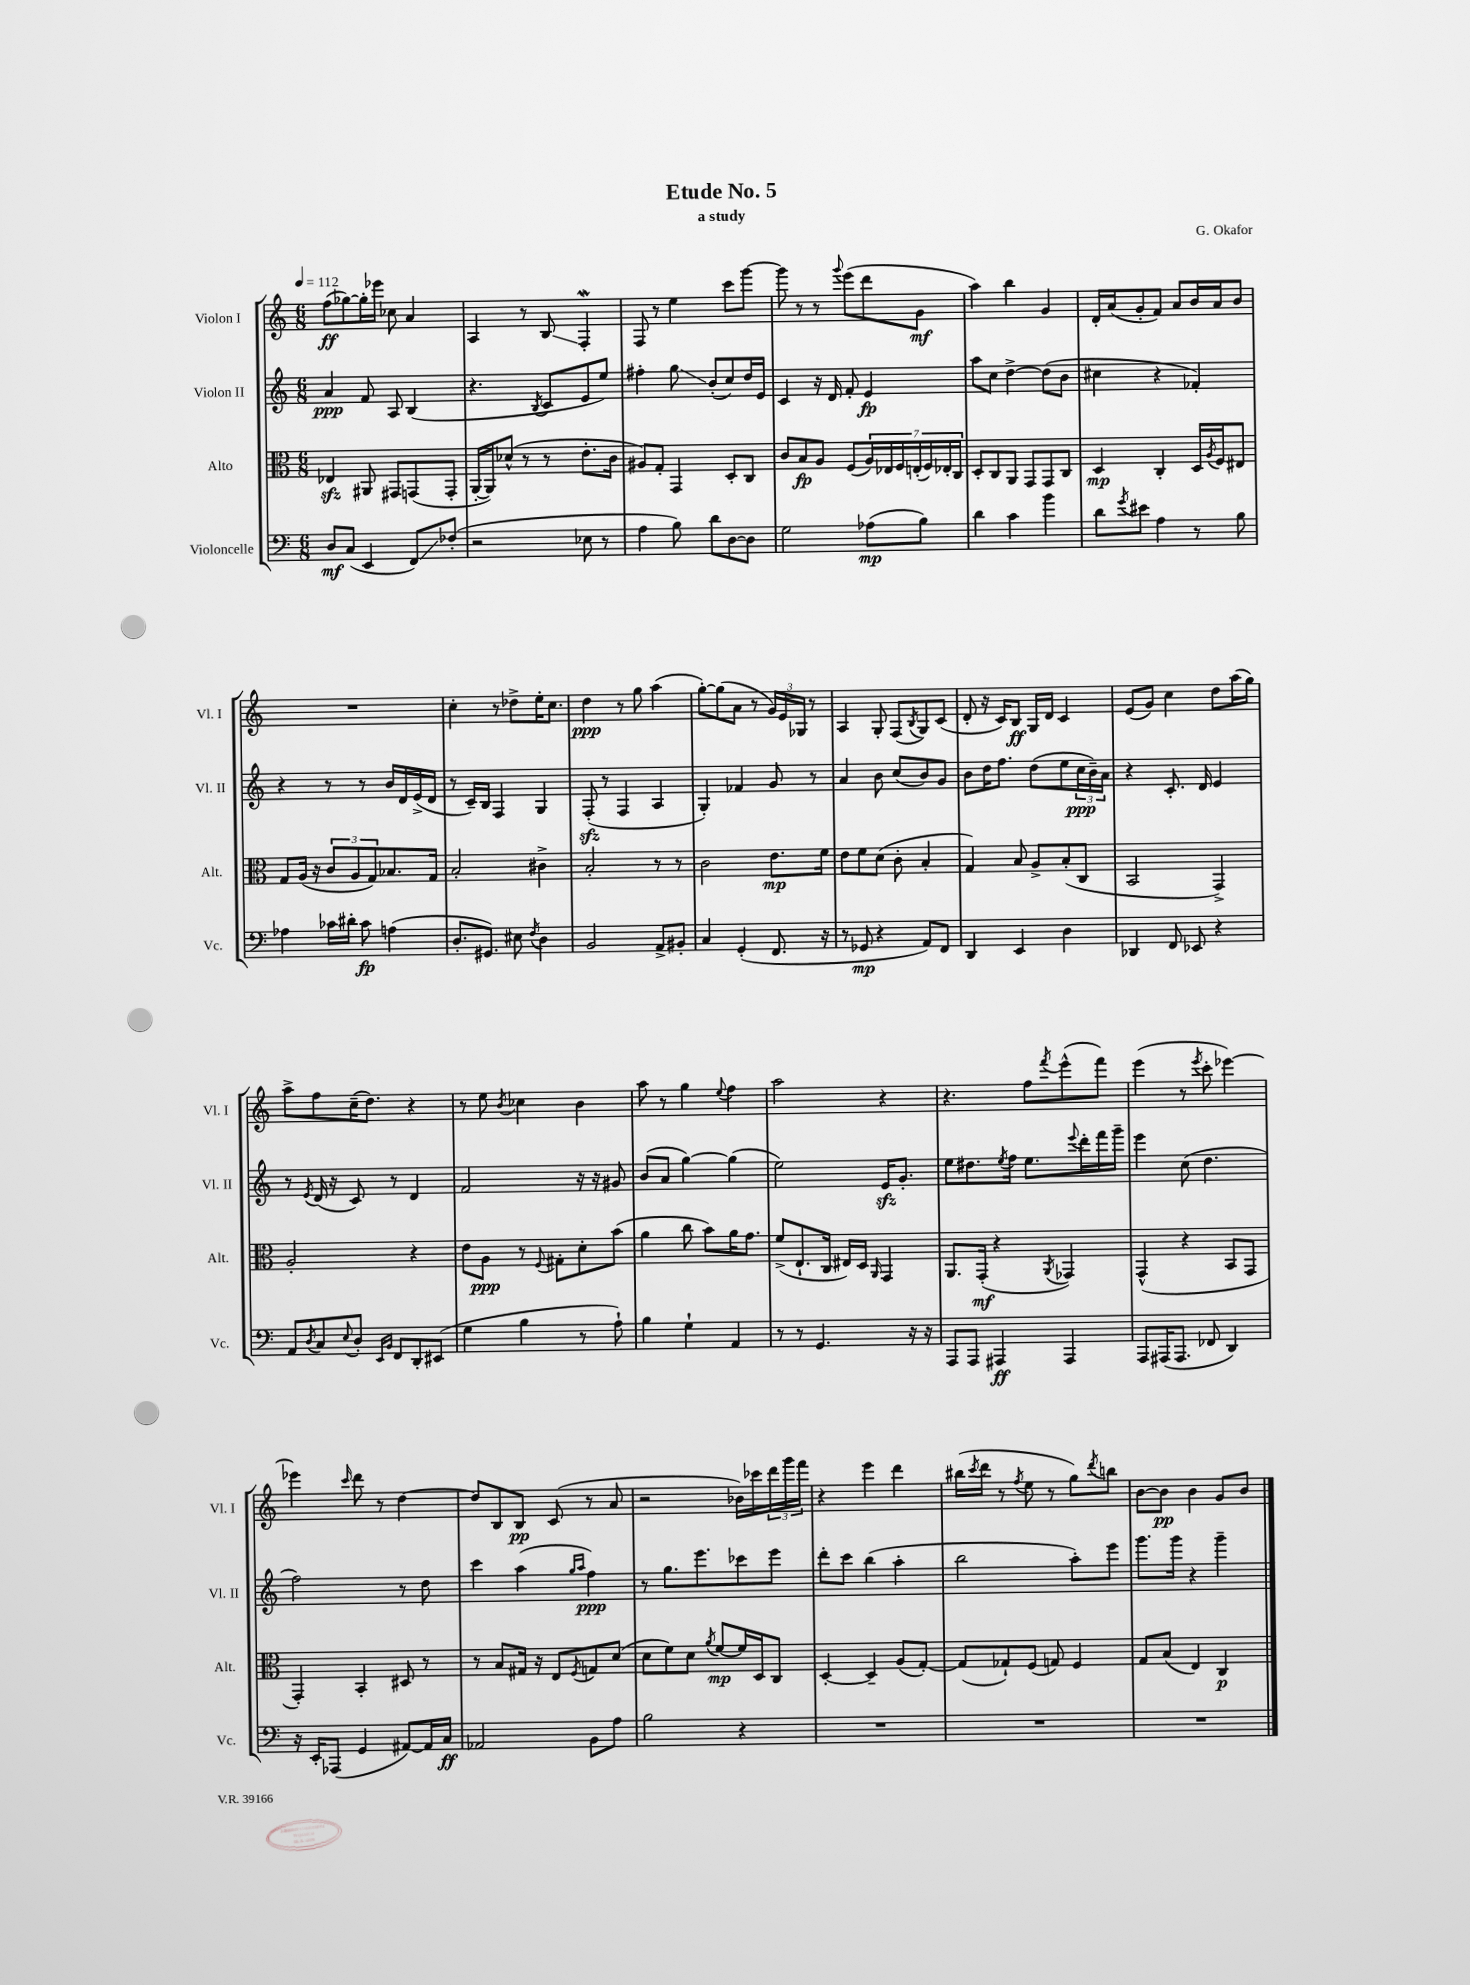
\header { title = "Etude No. 5" composer = "G. Okafor" subtitle = "a study" }
<<
\new StaffGroup <<
\new Staff = "s0" \with { instrumentName = "Violon I" shortInstrumentName = "Vl. I" } {
    \clef treble \key c \major \numericTimeSignature \time 6/8 \tempo 4 = 112
    f''8\ff( ges''8~) ges''16-. ees'''16 ces''8 a'4 |
    a4 r8 b8\glissando f4-.\mordent |
    f8 r8 e''4 c'''8 g'''8~ |
    g'''8 r8 r8 \appoggiatura { g'''8 } e'''8( d'''8 g'8\mf |
    a''4) b''4 g'4 |
    d'16-. a'16( g'8-. f'8) a'8 b'16 a'16 b'8 |
    R2. |
    c''4-. r8 des''8-> e''16-. c''8. |
    d''4\ppp r8 g''8 a''4( |
    g''8~-.) g''8( a'8 r8 \tuplet 3/2 { g'16) e'16 ges16 } r8 |
    a4 g8-. f8( \acciaccatura { b8 } g8) c'8( |
    d'8-. r16 c'16) b8\ff g16 d'16 c'4 |
    e'8( g'8) c''4 d''8 a''16( g''16) |
    a''8-> f''8 c''16--( d''8.) r4 |
    r8 e''8 \acciaccatura { b'8 } ces''4 b'4 |
    a''8 r8 g''4 \appoggiatura { e''8 } f''4 |
    a''2 r4 |
    r4. f''8 \acciaccatura { f'''8 } e'''8-^( f'''8) |
    e'''4( r8 \acciaccatura { e'''8 } c'''8-. ees'''4~) |
    ees'''4 \grace { c'''16 } d'''8 r8 d''4~ |
    d''8 b8 b8\pp c'8( r8 a'8 |
    r2 bes'16) ces'''16 \tuplet 3/2 { d'''16 g'''16 f'''16 } |
    r4 e'''4 d'''4 |
    bis''16( \acciaccatura { c'''8 } d'''16 r8 \acciaccatura { f''8 } e''8 r8 g''8) \acciaccatura { d'''8 } b''8 |
    b'8~ b'8\pp b'4 g'8 b'8 \bar "|." |
}
\new Staff = "s1" \with { instrumentName = "Violon II" shortInstrumentName = "Vl. II" } {
    \clef treble \key c \major \numericTimeSignature \time 6/8
    a'4\ppp f'8 a8 b4( |
    r4. \acciaccatura { b8 } c'8 e'8 e''8) |
    fis''4-. g''8\glissando b'8-.( c''8) d''16 e'16 |
    c'4 r16 d'16 f'8-. e'4\fp |
    a''8 c''8 d''4~-> d''8( b'8 |
    cis''4 r4 fes'4-.) |
    r4 r8 r8 b'16 d'16 e'16->( d'16 |
    r8 c'16--) b16 f4 g4 |
    f8-.\sfz( r8 f4 a4 |
    g4-.) fes'4 g'8 r8 |
    a'4 b'8 c''8( b'8) g'8 |
    b'8 d''16 f''8. d''8( e''8 \tuplet 3/2 { c''16\ppp b'16--) a'16 } |
    r4 c'8.-. d'16 e'4 |
    r8 \acciaccatura { e'8 } d'16( r16 c'8) r8 d'4 |
    f'2 r16 r16 gis'8 |
    b'8( a'8 g''4~) g''4( |
    e''2) e'16\sfz g'8.-. |
    e''8 dis''8. \acciaccatura { e''8 } f''16 e''8. \appoggiatura { e'''8 } d'''16-. f'''16 g'''16-- |
    e'''4 c''8( d''4. |
    f''2) r8 d''8 |
    c'''4 a''4( \grace { g''16 a''16 } f''4\ppp) |
    r8 g''8. e'''8. ces'''8 e'''8 |
    d'''8-. c'''8 b''4( a''4-. |
    b''2 a''8-.) e'''8 |
    g'''8. g'''16 r4 g'''4-- \bar "|." |
}
\new Staff = "s2" \with { instrumentName = "Alto" shortInstrumentName = "Alt." } {
    \clef alto \key c \major \numericTimeSignature \time 6/8
    ees4\sfz ais,8 gis,8 g,8( g,8-. |
    a,16~-. a,16) des'8-^( r8 r8 e'8.-. c'16 |
    ais8) g8-. g,4 d8-. c8 |
    c'8 b8\fp a8 f8( \tuplet 7/4 { a16) ees16 f16 e16-.( f16) ees16-. c16 } |
    d8-. c8 a,8 g,8 g,8 c8 |
    d4\mp c4-. d16 \acciaccatura { a8 } f16 eis8 |
    g8 a16( r16 \tuplet 3/2 { c'8 a8 g8) } bes8. g16 |
    b2-. cis'4-> |
    b2-. r8 r8 |
    c'2 e'8.\mp f'16 |
    e'8 f'8 d'8( c'8-. b4-. |
    g4) b8 a8-> b8-.( c8 |
    b,2 g,4->) |
    a2-. r4 |
    e'8 a8\ppp r8 \appoggiatura { f8 } gis8-. d'8-. b'8( |
    a'4 c''8 b'8) a'16 g'8. |
    f'8->( e8.-! c16 eis16) d16 \grace { a,16 } g,4 |
    a,8. g,16-.\mf( r4 \acciaccatura { a,8 } ges,4) |
    g,4-^( r4 b,8 g,8 |
    g,4-.) b,4-. dis8 r8 |
    r8 b8 gis16 r16 e8 \acciaccatura { f8 } g8 d'8( |
    d'8 f'8) d'8 \acciaccatura { a'8 } f'8~\mp f'16 d16 c8 |
    d4~-. d4-- a8( g8~-.) |
    g8( ges8-!) f8( g8) f4 |
    g8 b8( e4) c4\p \bar "|." |
}
\new Staff = "s3" \with { instrumentName = "Violoncelle" shortInstrumentName = "Vc." } {
    \clef bass \key c \major \numericTimeSignature \time 6/8
    d8\mf c8( e,4 f,8\glissando) fes8-.( |
    r2 ees8 r8 |
    a4 b8) d'8 d8~ d8 |
    g2 aes8\mp( b8) |
    d'4 c'4 b'4 |
    d'8 \acciaccatura { g'8 } eis'8 a4 r8 b8 |
    aes4 ces'16 dis'16-. ces'8\fp a4( |
    d8.-. gis,8.) eis8 \acciaccatura { f8 } d4 |
    b,2 a,8-> bis,8-. |
    c4 g,4-.( f,8. r16 |
    r8 ges,8\mp r4 a,8) f,8 |
    d,4 e,4 d4 |
    des,4 f,8 ees,8 r4 |
    a,8 \acciaccatura { d8 } c8 \appoggiatura { e8 } d8-. \grace { e,16 b,16 } f,8 d,8-. eis,8( |
    g4 b4 r8 a8-!) |
    b4 g4-! a,4 |
    r8 r8 g,4. r16 r16 |
    a,,8 a,,8 ais,,4\ff ais,,4 |
    a,,8 ais,,16( ais,,8. fes,8 d,4) |
    r16 e,16-. aes,,8( g,4 ais,8~) ais,16 c16\ff |
    aes,2 b,8 a8 |
    b2 r4 |
    R2. |
    R2. |
    R2. \bar "|." |
}
>>
>>
\layout { \context { \Score \remove "Bar_number_engraver" } }
